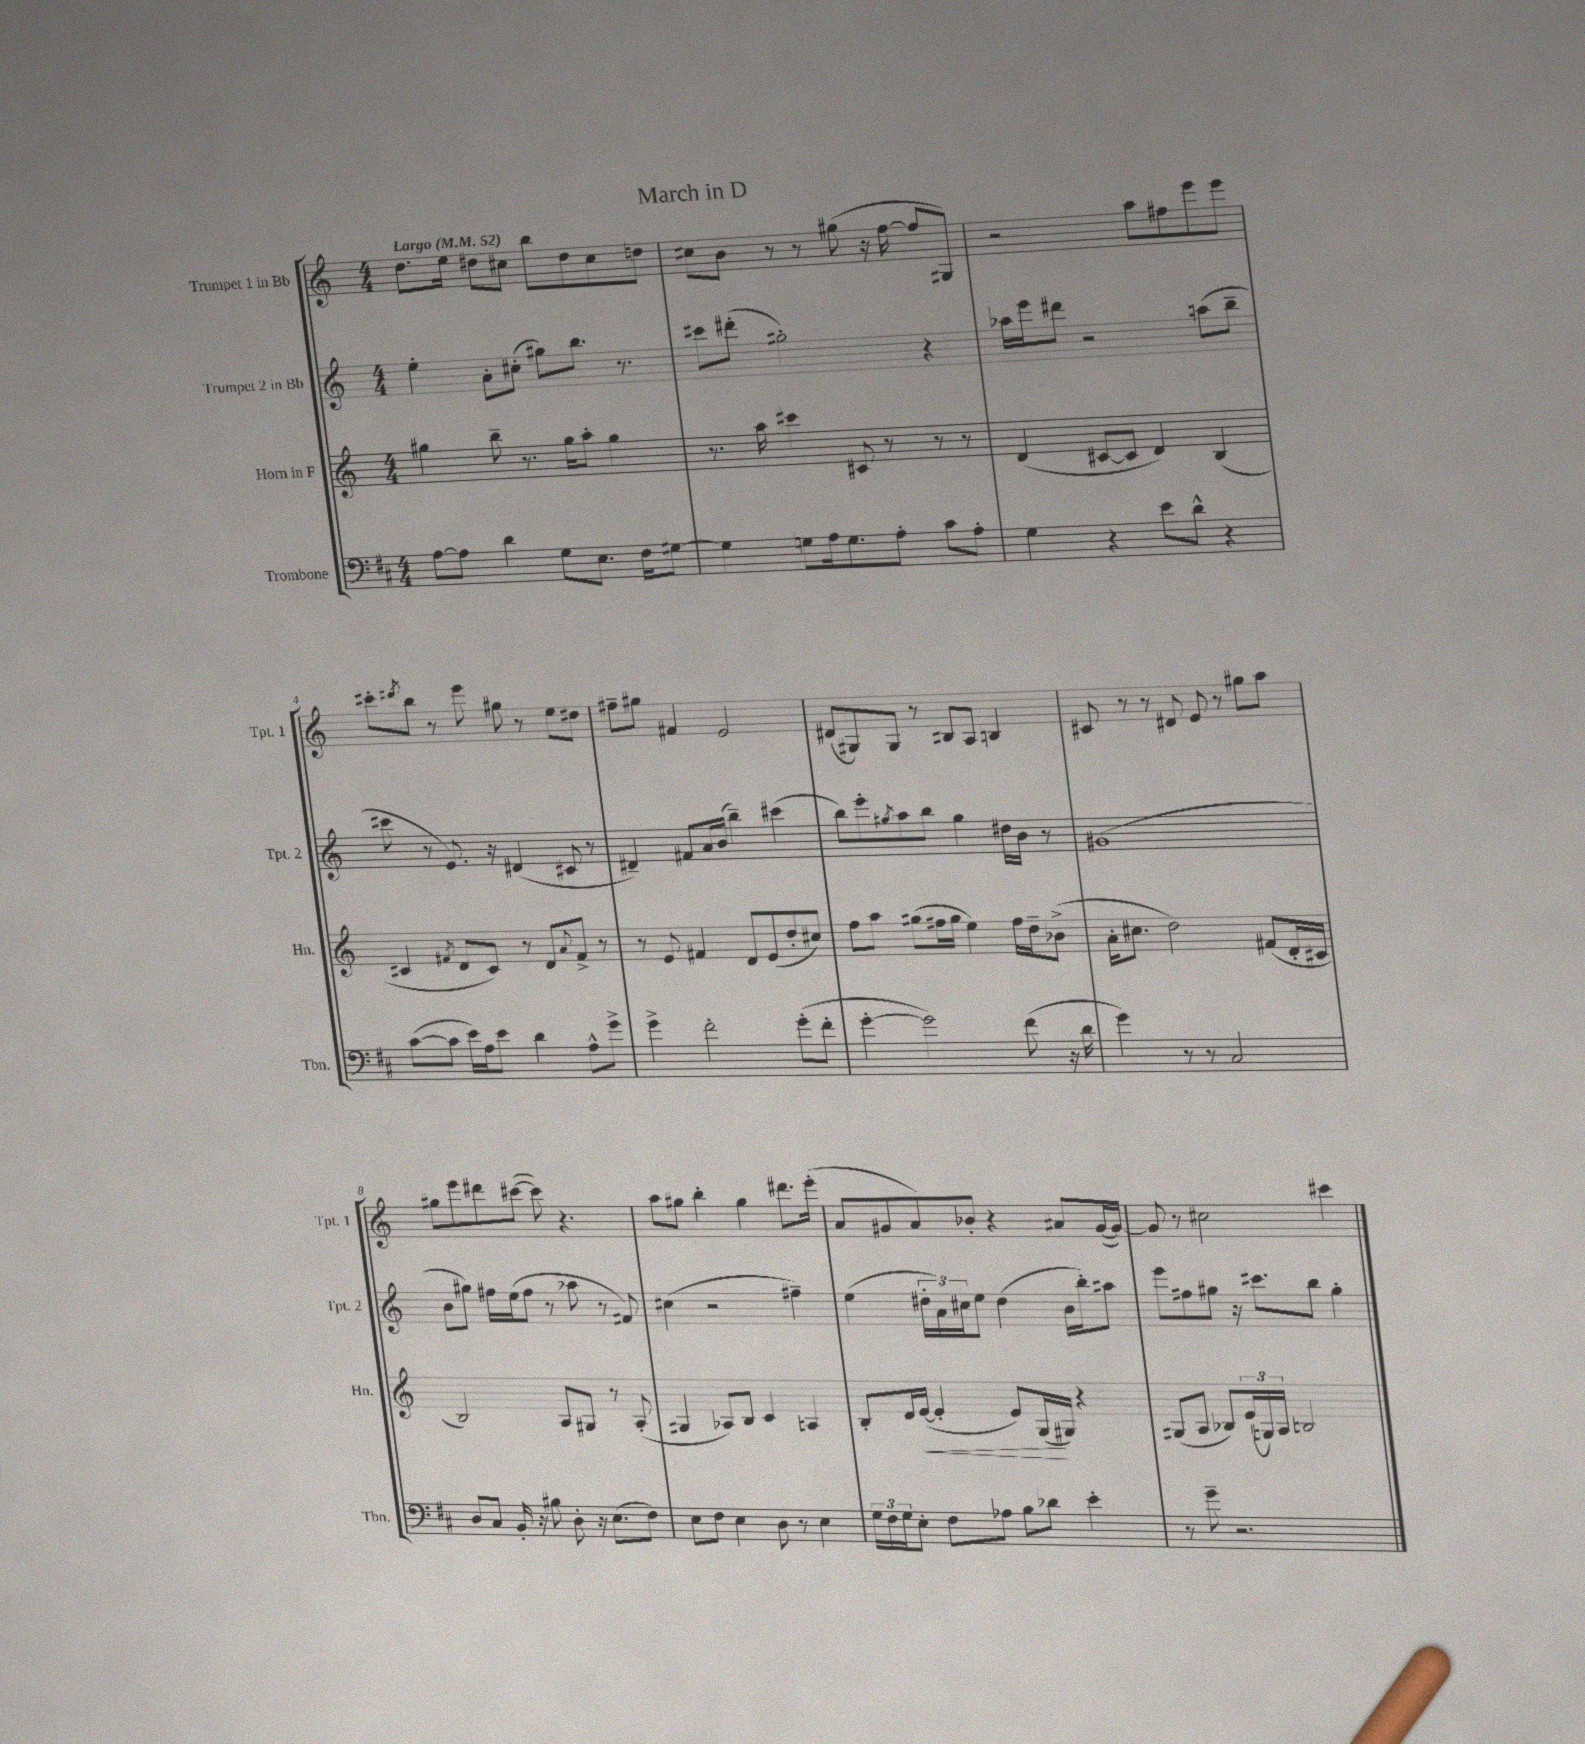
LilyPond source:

\header { title = "March in D" }
<<
\new StaffGroup <<
\new Staff = "s0" \with { instrumentName = "Trumpet 1 in Bb" shortInstrumentName = "Tpt. 1" } {
    \clef treble \key c \major \numericTimeSignature \time 4/4 \tempo "Largo" 4 = 52
    d''8. e''16 dis''8 cis''8 b''8 dis''8 cis''8 d''8 |
    cis''8 b'8 r8 r8 gis''8( r16 f''16~ f''8 gis8) |
    r2 a''8 fis''8 e'''8 e'''8 |
    cis'''8-. \acciaccatura { dis'''8 } b''8 r8 e'''8 gis''8 r8 e''8 dis''8 |
    fis''8-- gis''8 fis'4 e'2 |
    dis'8( gis8) gis8 r8 bis8 a8 b4 |
    cis'8 r8 r8 dis'8 e'8 r8 gis''8 a''8 |
    gis''8 e'''8 dis'''8 cis'''8~( cis'''8) r4. |
    a''8 gis''8 b''4-. gis''4 dis'''8. e'''16-.( |
    a'8 gis'8 a'8) bes'8-. r4 ais'8 gis'16~( gis'16~) |
    gis'8 r8 cis''2 cis'''4 \bar "|." |
}
\new Staff = "s1" \with { instrumentName = "Trumpet 2 in Bb" shortInstrumentName = "Tpt. 2" } {
    \clef treble \key c \major \numericTimeSignature \time 4/4
    e''4-. a'8-. cis''8-.( gis''8) b''8. r8. |
    cis'''8 dis'''8-.( gis''2-.) r4 |
    aes''16 e'''16 dis'''8 r2 a''8( b''8-- |
    cis'''8 r8 e'8.) r16 dis'4( cis'8 r8 |
    dis'4--) fis'8 a'16 b'16( b''4--) cis'''4( |
    b''8) e'''8-. \acciaccatura { gis''8 } a''8 b''8 gis''4 dis''16 b'16 r8 |
    gis'1( |
    b'8 gis''8) fis''16 e''16( fis''8 r8 aes''8 r8 fis'8) |
    cis''4( r2 fis''4--) |
    e''4( \tuplet 3/2 { dis''16-. a'16) cis''16 } e''8 dis''4( b'16 b''16-.) ais''8 |
    e'''8 fis''8 gis''8 r16 cis'''8. b''8 gis''4-. \bar "|." |
}
\new Staff = "s2" \with { instrumentName = "Horn in F" shortInstrumentName = "Hn." } {
    \clef treble \key c \major \numericTimeSignature \time 4/4
    gis''4 b''8-- r8. gis''16 a''8-. gis''4 |
    r8. a''16 cis'''4 cis'8 r8 r8 r8 |
    d'4( cis'8~ cis'8 d'4) b4( |
    cis'4 \acciaccatura { fis'8 } d'8 cis'8) r8 d'8 \appoggiatura { a'8 } fis'8-> r8 |
    r8 e'8 fis'4 d'8 e'8( d''8-. cis''8) |
    f''8 a''8 gis''8( fis''16 gis''16 e''4) fis''16 d''16-- bes'8->( |
    a'16-. cis''8. d''2) fis'8( d'16-. cis'16 |
    b2) a8 gis8 r8 a8-.( |
    gis4 aes8) b8 c'4 a4 |
    b8-. d'16 e'16~\<( e'4-. e'8) g16\!( gis16) r4 |
    gis8( a8 bes8) \tuplet 3/2 { e'16( g16) a16 } b2 \bar "|." |
}
\new Staff = "s3" \with { instrumentName = "Trombone" shortInstrumentName = "Tbn." } {
    \clef bass \key d \major \numericTimeSignature \time 4/4
    a8~ a8 d'4 g8 e8. fis16 gis8~ |
    gis4 g8 a16 g8. a8-. cis'8 a8-. |
    g4 r4 e'8 d'8-^ r4 |
    cis'8~( cis'8 e'16) a16 e'8 d'4 a8-^ g'8-> |
    g'4-> fis'2-. g'8-.( fis'8-. |
    g'4~-. g'2) fis'8( r16 d'16 |
    g'4) r8 r8 cis2 |
    d8 cis8 b,16-. r16 bis8 d8-. r16 e8.( fis8) |
    e8 fis8 e4 d8 r8 e4 |
    \tuplet 3/2 { g16 fis16 g16 } e8-. fis8 aes8 b8 des'8 e'4-. |
    r8 g'8-- r2. \bar "|." |
}
>>
>>
